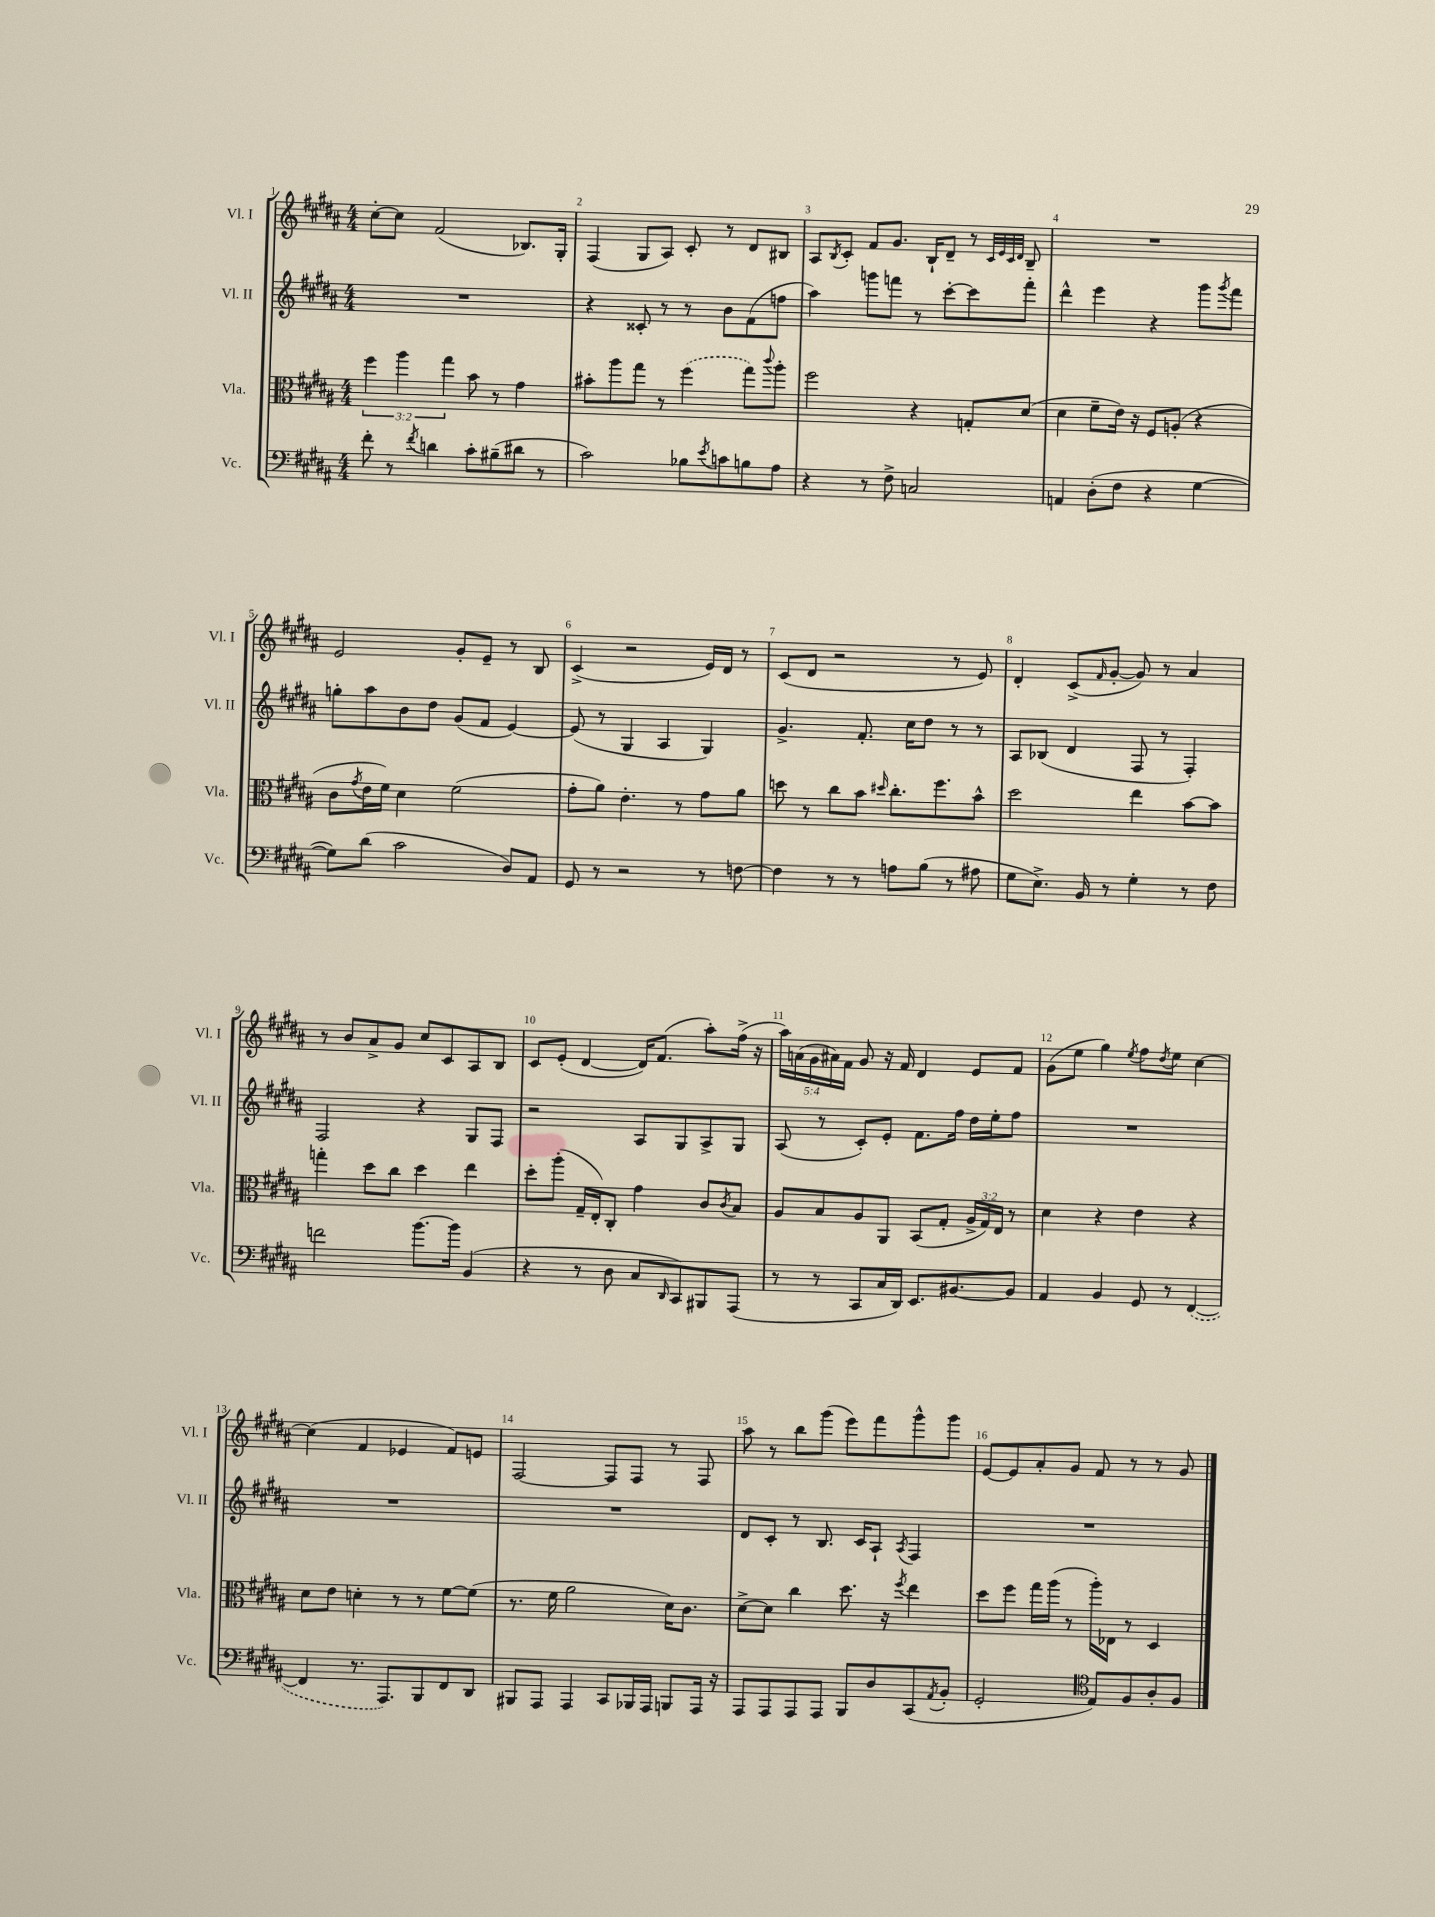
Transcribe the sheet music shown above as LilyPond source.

<<
\new StaffGroup <<
\new Staff = "s0" \with { instrumentName = "Vl. I" shortInstrumentName = "Vl. I" } {
    \clef treble \key b \major \numericTimeSignature \time 4/4 \override Staff.TupletNumber.text = #tuplet-number::calc-fraction-text
    cis''8~-. cis''8 fis'2( bes8.) gis16-. |
    fis4( gis8 ais8) cis'8-. r8 dis'8 bis8 |
    ais8 \acciaccatura { b8 } cis'8-. fis'8 gis'8. b16-! dis'8-- r8 \grace { cis'32 e'32 cis'32 dis'32 } b8-- |
    R1 |
    e'2 gis'8-. e'8-- r8 b8 |
    cis'4->( r2 e'16) dis'16 r8 |
    cis'8( dis'8 r2 r8 e'8) |
    dis'4-. cis'8->( \grace { fis'16 } gis'8~-. gis'8) r8 ais'4 |
    r8 b'8 ais'8-> gis'8 cis''8 cis'8 ais8 b8 |
    cis'8 e'8-.( dis'4~ dis'16) fis'8.( ais''8-.) fis''16->( r16 |
    \tuplet 5/4 { ais''16) a'16( gis'16 ais'16) fis'16 } gis'8 r16 fis'16 dis'4 e'8 fis'8 |
    gis'8( e''8 gis''4) \acciaccatura { e''8 } fis''8 \acciaccatura { dis''8 } e''8 cis''4~ |
    cis''4( fis'4 ees'4 fis'8) e'8 |
    fis2~ fis8 fis8 r8 fis8 |
    ais''8 r8 b''8 gis'''8( e'''8) fis'''8 gis'''8-^ gis'''8 |
    e'8~ e'8 ais'8-. gis'8 fis'8 r8 r8 gis'8 \bar "|." |
}
\new Staff = "s1" \with { instrumentName = "Vl. II" shortInstrumentName = "Vl. II" } {
    \clef treble \key b \major \numericTimeSignature \time 4/4
    R1 |
    r4 cisis'8-. r8 r8 b'8 fis'8( f''8 |
    ais''4) g'''8 f'''8 r8 cis'''8~-. cis'''8 f'''8-. |
    dis'''4-^ e'''4 r4 gis'''8 \acciaccatura { gis'''8 } fis'''8 |
    g''8-. ais''8 b'8 dis''8 gis'8( fis'8 e'4~) |
    e'8( r8 gis4 ais4 gis4) |
    gis'4.-> fis'8.-. cis''16 dis''8 r8 r8 |
    ais8 bes8( dis'4 fis8 r8 fis4-.) |
    fis2 r4 gis8 fis8 |
    r2 ais8 gis8 ais8-> gis8 |
    ais8( r8 cis'8-.) e'8-. fis'8. fis''16 dis''16 e''16-. fis''8 |
    R1 |
    R1 |
    R1 |
    dis'8 cis'8-. r8 b8. cis'16 ais8-! \acciaccatura { ais8 } fis4 |
    R1 \bar "|." |
}
\new Staff = "s2" \with { instrumentName = "Vla." shortInstrumentName = "Vla." } {
    \clef alto \key b \major \numericTimeSignature \time 4/4 \override Staff.TupletNumber.text = #tuplet-number::calc-fraction-text
    \tuplet 3/2 { fis''4 ais''4 gis''4 } b'8 r8 gis'4 |
    bis'8-. ais''8 gis''8 r8 \once \slurDashed fis''4( gis''8) \appoggiatura { cis'''8 } ais''8-. |
    fis''2 r4 g8-. dis'8( |
    dis'4 fis'8-- e'16) r16 fis8 a8-.( r4 |
    cis'8 \acciaccatura { gis'8 } e'16 fis'16) dis'4 fis'2( |
    gis'8-. ais'8) e'4.-. r8 gis'8 ais'8 |
    d''8 r8 cis''8 b'8 \grace { dis''16 } cis''8.-. fis''8. b'8-^ |
    dis''2 e''4 b'8~ b'8 |
    g''4-. dis''8 cis''8 dis''4 e''4 |
    dis''8-. ais''8-.( gis16-- e16-.) cis8-. gis'4 cis'8 \acciaccatura { cis'8 } b8 |
    ais8 b8 ais8 ais,8 b,8( gis8-. \tuplet 3/2 { ais16-> gis16) e16 } r8 |
    dis'4 r4 e'4 r4 |
    dis'8 e'8 d'4-. r8 r8 fis'8~ fis'8( |
    r8. fis'16 ais'2 dis'16) cis'8. |
    dis'8~-> dis'8 cis''4 dis''8. r16 \acciaccatura { fis''8 } e''4 |
    dis''8 fis''8 gis''16 ais''16( r8 ais''16-.) ees16 r8 dis4 \bar "|." |
}
\new Staff = "s3" \with { instrumentName = "Vc." shortInstrumentName = "Vc." } {
    \clef bass \key b \major \numericTimeSignature \time 4/4
    fis'8-. r8 \acciaccatura { fis'8 } d'4 cis'8-. bis8--( dis'8 r8 |
    cis'2) bes8 \acciaccatura { e'8 } c'8 b8 ais8 |
    r4 r8 fis8-> c2 |
    a,4 dis8-.( fis8 r4 gis4~ |
    gis8) dis'8( cis'2 dis8) ais,8 |
    gis,8 r8 r2 r8 f8~ |
    f4 r8 r8 a8 b8( r8 ais8 |
    gis8 e8.->) b,16 r8 gis4-. r8 fis8 |
    f'2 b'8.~ b'16 b,4( |
    r4 r8 dis8 cis8 \grace { dis,16 } cis,8) bis,,8 ais,,8( |
    r8 r8 cis,8 cis16 dis,16) e,8. bis,8.~ bis,8 |
    ais,4 b,4 gis,8 r8 \once \slurDashed fis,4~( |
    fis,4 r8. ais,,8.) b,,8 fis,8 dis,8 |
    bis,,8 ais,,8 ais,,4 cis,8 bes,,16 ais,,16 b,,8 ais,,16 r16 |
    ais,,8 ais,,8 ais,,8 ais,,8 b,,8 dis8 cis,8( \acciaccatura { ais,8 } b,8-. |
    gis,2-. \clef tenor e8) fis8 ais8-. fis8 \bar "|." |
}
>>
>>
\layout { \context { \Score \override BarNumber.break-visibility = ##(#f #t #t) barNumberVisibility = #all-bar-numbers-visible } }
